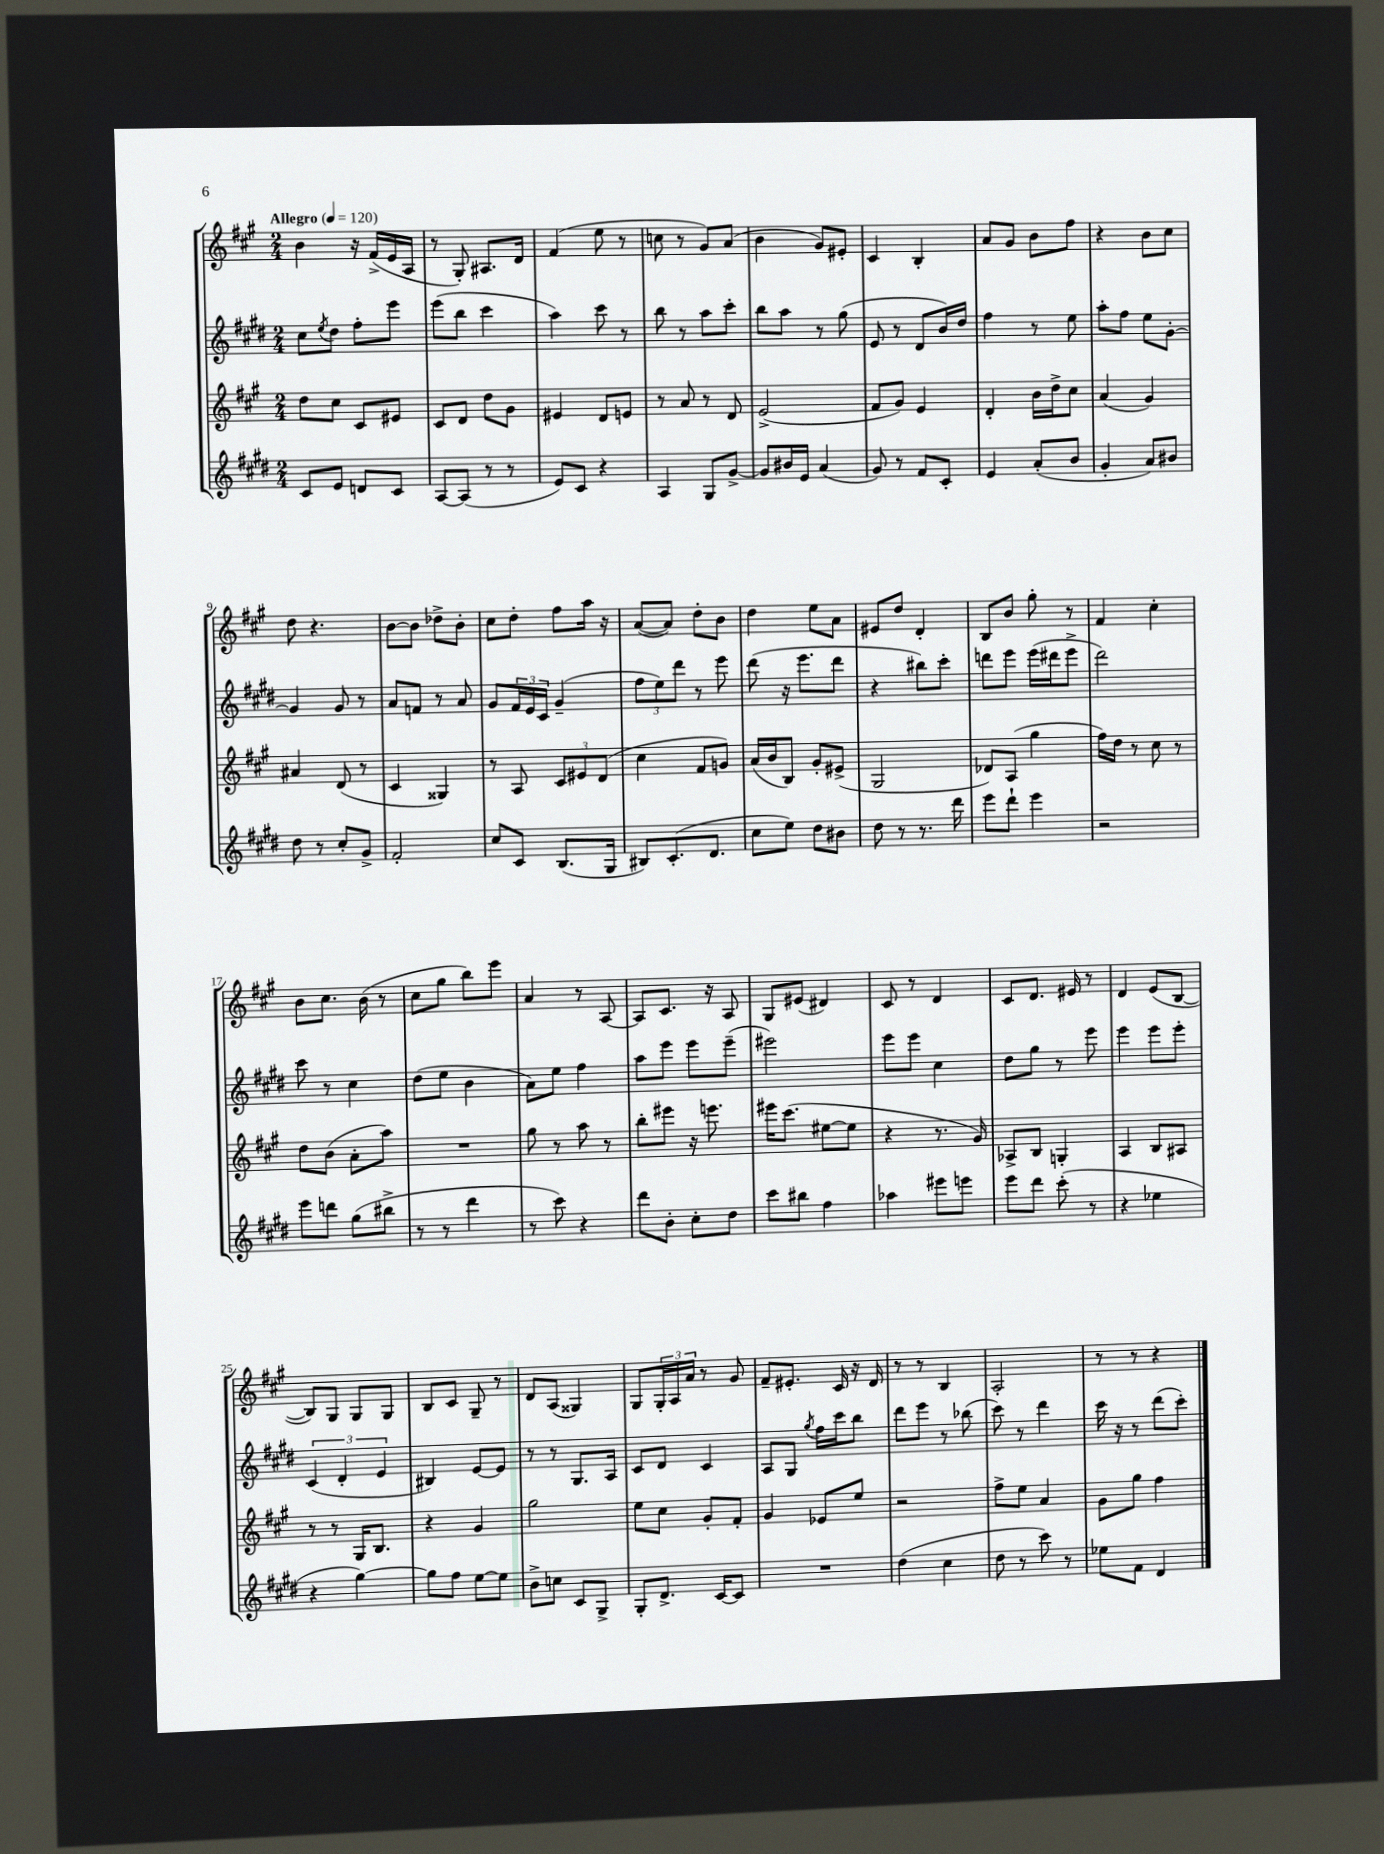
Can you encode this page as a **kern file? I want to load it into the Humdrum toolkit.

**kern	**kern	**kern	**kern
*part4	*part3	*part2	*part1
*staff4	*staff3	*staff2	*staff1
*clefG2	*clefG2	*clefG2	*clefG2
*k[f#c#g#d#]	*k[f#c#g#]	*k[f#c#g#d#]	*k[f#c#g#]
*M2/4	*M2/4	*M2/4	*M2/4
*MM120	*MM120	*MM120	*MM120
=1	=1	=1	=1
!	!	!	!LO:TX:a:B:t=Allegro
8c#/L	8dd\L	8cc#\L	4b\
.	.	8qee/	.
8e/J	8cc#\J	8dd#\J	.
8dn/L	8c#/L	8ff#'\L	16r
.	.	.	(16f#^/LL
8c#/J	8e#X/J	8eee\J	16e/
.	.	.	16A/JJ
=2	=2	=2	=2
[8A/L	8c#/L	(8eee\L	8r
(8A/J]	8d/J	8bb\J	8G#'/)
8r	8dd\L	4ccc#\	8.A#X/L
8r	8g#\J	.	.
.	.	.	16d/Jk
=3	=3	=3	=3
8e/L)	4e#X/	4aa\)	(4f#/
8c#/J	.	.	.
4r	8d/L	8ccc#\	8ee\
.	8en/J	8r	8r
=4	=4	=4	=4
4A/	8r	8bb\	8ccn\
.	8a/	8r	8r
8G#/L	8r	8aa\L	8g#/L)
[8g#^/J	8d/	8ccc#'\J	(8a/J
=5	=5	=5	=5
8g#/L]	(2e^/	8bb\L	4b\
16b#X/L	.	8aa\J	.
16e/JJ	.	.	.
(4a/	.	8r	8g#/L)
.	.	(8gg#\	8e#X'/J
=6	=6	=6	=6
8g#/)	8f#/L	8e/	4c#/
8r	8g#/J)	8r	.
8f#/L	4e/	8d#/L	4B'/
8c#'/J	.	16b/L)	.
.	.	16dd#/JJ	.
=7	=7	=7	=7
4e/	4d'/	4ff#\	8a/L
.	.	.	8g#/J
(8a'/L	16b\LL	8r	8b\L
.	16dd^\J	.	.
8b/J	8cc#\J	8ee\	8ff#\J
=8	=8	=8	=8
4g#'/	(4a/	8aa'\L	4r
.	.	8ff#\J	.
8a/L)	4g#/)	8ee\L	8b\L
8b#X/J	.	[8g#'\J	8cc#\J
!!LO:LB:g=z
=9	=9	=9	=9
8dd#\	4a#X/	4g#/]	8dd\
8r	.	.	4.r
8cc#'/L	(8d/	8g#/	.
8g#^/J	8r	8r	.
=10	=10	=10	=10
2f#'/	4c#/	8a/L	[8b\L
.	.	8fn/J	8b\J]
.	4G##X/)	8r	8dd-X^\L
.	.	8a/	8b'\J
=11	=11	=11	=11
8cc#/L	8r	8g#/L	8cc#\L
8c#/J	8A/	24f#/L	8dd'\J
.	.	24e/	.
.	.	24c#/JJ	.
(8.B/L	12c#/L	(4g#~/	8ff#\L
.	12e#X/	.	.
.	.	.	16aa\Jk
.	(12d/J	.	.
16G#/Jk	.	.	16r
=12	=12	=12	=12
8B#X/L)	4cc#\	12ff#\L	([8a/L
.	.	12ee\)	.
(8.c#'/	.	.	8a/J])
.	.	12ddd#\J	.
.	8f#/L	8r	8dd'\L
8.d#/J	.	.	.
.	8gn/J)	8eee\	8b\J
=13	=13	=13	=13
8cc#\L	(16a/LL	(8ddd#\	4dd\
.	16b/J	.	.
8ee\J)	8B/J)	16r	.
.	.	8.eee\L	.
8dd#\L	8g#'/L	.	8ee\L
8b#X\J	(8e#X^/J	8ddd#\J	8a\J
=14	=14	=14	=14
8dd#\	2G#/	4r	8e#X/L
8r	.	.	8dd/J
8.r	.	8bb#X\L)	4d'/
.	.	8ccc#'\J	.
16ddd#\	.	.	.
=15	=15	=15	=15
8eee\L	8d-X/L)	8dddn\L	8B/L
8ddd#`\J	(8A/J	8eee\J	8b/J
4eee\	4gg#\	(16eee\LL	8gg#'\
.	.	16ddd#X\J	.
.	.	8eee^\J	8r
=16	=16	=16	=16
2r	16ff#\LL)	2ddd#\)	4f#/
.	16dd\JJ	.	.
.	8r	.	.
.	8cc#\	.	4cc#'\
.	8r	.	.
!!LO:LB:g=z
=17	=17	=17	=17
8eee\L	8dd\L	8ccc#\	8b\L
8dddn\J	(8b\J	8r	8.cc#\J
(8gg#\L	8a'\L	4cc#\	.
.	.	.	(16b\
8bb#X^\J	8aa\J)	.	8r
=18	=18	=18	=18
8r	2r	(8dd#\L	8cc#\L
8r	.	8ee\J	8gg#\J
4ddd#\	.	4b\	8bb\L)
.	.	.	8eee\J
=19	=19	=19	=19
8r	8gg#\	8a\L)	4a/
8ccc#\)	8r	8ee\J	.
4r	8aa\	4ff#\	8r
.	8r	.	[8A/
=20	=20	=20	=20
8ddd#\L	8bb'\L	8aa\L	8A/L]
8b'\J	8eee#X\J	8eee\J	8.c#/J
8cc#'\L	16r	8eee\L	.
.	8.eeen\	.	16r
8dd#\J	.	(8eee~\J	8A/
=21	=21	=21	=21
8ccc#\L	16eee#X\KL	2eee#X\)	8G#/L
.	(8.ccc#\J	.	.
8bb#X\J	.	.	(8e#X/J
4ff#\	[8ee#X\L	.	4d#X/)
.	8ee#\J]	.	.
=22	=22	=22	=22
4aa-X\	4r	8eee\L	8c#/
.	.	8eee\J	8r
8eee#X\L	8.r	4cc#\	4d/
8eeen\J	.	.	.
.	16g#/)	.	.
=23	=23	=23	=23
8eee\L	8A-X^/L	8dd#\L	8c#/L
8ddd#\J	8B/J	8gg#\J	8.d/J
(8ccc#'\	4Gn'/	8r	.
.	.	.	16e#X/
8r	.	8eee\	8r
=24	=24	=24	=24
4r	4A/	4eee\	4d/
4ee-X\	8B/L	8eee\L	(8e/L
.	8A#X/J	8eee'\J	[8B/J
!!LO:LB:g=z
=25	=25	=25	=25
4r	8r	(6c#/	8B/L])
.	8r	.	8G#/J
.	.	6d#'/	.
[4gg#\)	16G#/KL	.	8G#/L
.	8.B/J	.	.
.	.	6e/	.
.	.	.	8G#/J
=26	=26	=26	=26
8gg#\L]	4r	4B#X/)	8B/L
8ff#\J	.	.	8c#/J
[8ee\L	4g#/	[8e/L	8G#~/
8ee\J]	.	8e/J]	8r
=27	=27	=27	=27
8b^\L	2gg#\	8r	8d/L
8ccn\J	.	8r	(8A/J
8c#/L	.	8.G#/L	4G##X/)
8G#^/J	.	.	.
.	.	16A/Jk	.
=28	=28	=28	=28
8G#'/L	8ee\L	8c#/L	8G#/L
8.d#^/J	8cc#\J	8d#/J	24G#'/L
.	.	.	24A/
.	.	.	24a/JJ
.	8g#'/L	4c#/	8r
[16c#/KL	.	.	.
8c#/J]	8f#'/J	.	8g#/
=29	=29	=29	=29
2r	4g#/	8A/L	8f#~/L
.	.	8G#/J	8.e#X'/J
.	.	8qgg#/	.
.	8e-X/L	16ff#\LL	.
.	.	16ccc#\J	16c#/
.	8ee/J	8bb\J	16r
.	.	.	16d/
=30	=30	=30	=30
(4dd#\	2r	8ddd#\L	8r
.	.	8eee\J	8r
4cc#\	.	8r	4B/
.	.	(8bb-X\	.
=31	=31	=31	=31
8dd#\	8ff#^\L	8ccc#\)	2A'/
8r	8ee\J	8r	.
8ccc#\)	4a/	4ddd#\	.
8r	.	.	.
=32	=32	=32	=32
8ee-X\L	8g#\L	16ccc#\	8r
.	.	16r	.
8f#\J	8gg#\J	8r	8r
4d#/	4ff#\	(8ddd#\L	4r
.	.	8ccc#'\J)	.
==	==	==	==
*-	*-	*-	*-
